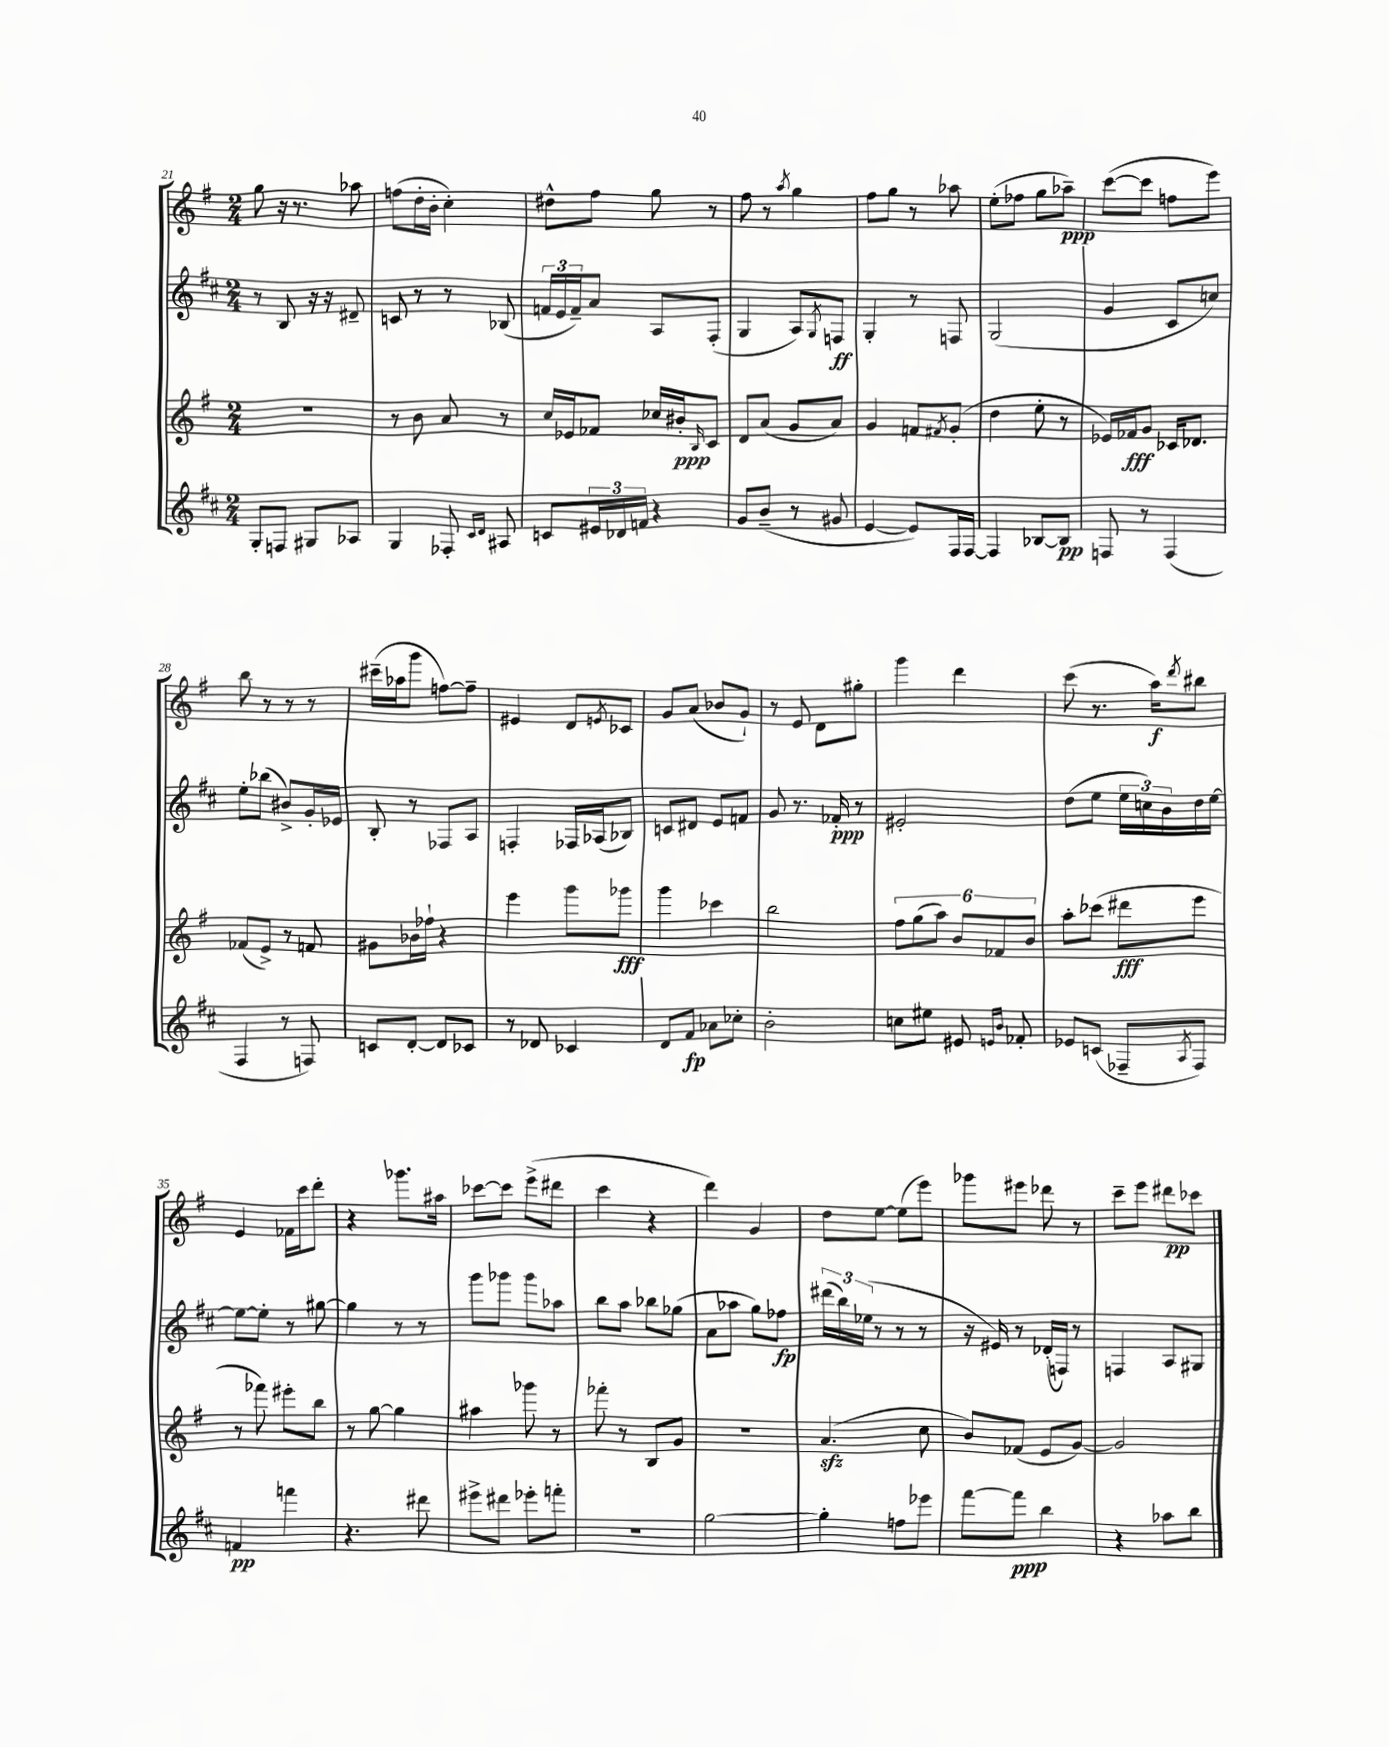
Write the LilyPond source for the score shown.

<<
\new StaffGroup <<
\new Staff = "s0" {
    \clef treble \key g \major \numericTimeSignature \time 2/4
    g''8 r16 r8. aes''8 |
    f''8( d''16-. b'16-. c''4-.) |
    dis''8-^ fis''8 g''8 r8 |
    fis''8 r8 \acciaccatura { a''8 } g''4 |
    fis''8 g''8 r8 aes''8 |
    e''8-.( fes''8 g''8 aes''8--\ppp) |
    c'''8~( c'''8 f''8 e'''8) |
    b''8 r8 r8 r8 |
    cis'''16--( aes''16 g'''8 f''8~) f''8-- |
    eis'4 d'8 \acciaccatura { e'8 } ces'8 |
    g'8 a'8( bes'8 g'8-!) |
    r8 e'8 d'8 gis''8-. |
    g'''4 d'''4 |
    c'''8( r8. a''16\f) \acciaccatura { d'''8 } bis''8 |
    e'4 fes'16 c'''16 d'''8-. |
    r4 ges'''8. ais''16 |
    ces'''8~ ces'''8 e'''8->( dis'''8 |
    c'''4 r4 |
    d'''4) g'4 |
    d''8 e''8~ e''8( e'''8) |
    ges'''8 eis'''8 des'''8 r8 |
    c'''8-- e'''8 dis'''8\pp ces'''8 \bar "|." |
}
\new Staff = "s1" {
    \clef treble \key d \major \numericTimeSignature \time 2/4
    r8 b8 r16 r16 dis'8-- |
    c'8 r8 r8 bes8( |
    \tuplet 3/2 { f'16 e'16 f'16--) } a'8 a8 fis8-.( |
    g4 a8) \acciaccatura { g8 } f8\ff |
    g4-. r8 f8 |
    g2( |
    g'4 cis'8 c''8) |
    e''8-. bes''8( bis'8->) g'16-. ees'16 |
    b8-. r8 fes8 a8 |
    f4-. fes16 aes16( bes8) |
    c'8 dis'8 e'8 f'8 |
    g'8 r8. fes'16-.\ppp r8 |
    eis'2-. |
    d''8( e''8 \tuplet 3/2 { e''16 c''16) b'16 } d''16 e''16~ |
    e''8~ e''8-. r8 gis''8~ |
    gis''4 r8 r8 |
    g'''8 ges'''8 ges'''8 aes''8 |
    b''8 a''8 bes''8 ges''8( |
    a'8 aes''8 g''8) fes''8\fp |
    \tuplet 3/2 { dis'''16( b''16) ees''16( } r8 r8 r8 |
    r16 eis'16) r8 des'16-.( f16) r8 |
    f4 a8 gis8 \bar "|." |
}
\new Staff = "s2" {
    \clef treble \key g \major \numericTimeSignature \time 2/4
    R2 |
    r8 b'8 a'8 r8 |
    c''16 ees'16 fes'8 ces''16 bis'16-.\ppp \grace { b16 } c'8 |
    d'8 a'8( g'8 a'8) |
    g'4 f'8 \acciaccatura { fis'8 } g'8-.( |
    d''4 e''8-. r8 |
    ees'16) fes'16\fff g'8 ces'16 des'8. |
    fes'8( e'8->) r8 f'8 |
    gis'8 bes'16 fes''16-! r4 |
    e'''4 g'''8 ges'''8\fff |
    g'''4 ces'''4 |
    b''2 |
    \tuplet 6/4 { fis''8 g''8( a''8) b'8 fes'8 b'8 } |
    a''8-. ces'''8( dis'''8\fff e'''8 |
    r8 fes'''8) eis'''8-. b''8 |
    r8 g''8~ g''4 |
    ais''4 ges'''8 r8 |
    fes'''8-. r8 b8 g'8 |
    r2 |
    a'4.\sfz( c''8 |
    b'8) fes'8( e'8 g'8~) |
    g'2 \bar "|." |
}
\new Staff = "s3" {
    \clef treble \key d \major \numericTimeSignature \time 2/4
    g8-. f8 gis8 aes8 |
    g4 fes8-. \grace { cis'16 d'16 } ais8 |
    c'8 \tuplet 3/2 { eis'16 des'16 f'16 } r4 |
    g'8 b'8--( r8 gis'8 |
    e'4~ e'8) fis16 fis16~ |
    fis4 bes8~ bes8\pp |
    f8 r8 f4( |
    fis4 r8 f8) |
    c'8 d'8~-. d'8 ces'8 |
    r8 des'8 ces'4 |
    d'8 fis'8\fp aes'8 ces''8-. |
    b'2-. |
    c''8 eis''8 eis'8 \grace { e'16 b'16 } fes'8-. |
    ees'8 c'8( fes8-- \acciaccatura { a8 } fes8) |
    f'4\pp f'''4 |
    r4. dis'''8 |
    eis'''8-> dis'''8 ees'''8-. f'''8-. |
    r2 |
    g''2~ |
    g''4-. f''8 ees'''8 |
    fis'''8~ fis'''8\ppp b''4 |
    r4 aes''8 b''8 \bar "|." |
}
>>
>>
\layout { \context { \Score currentBarNumber = #21 } }
